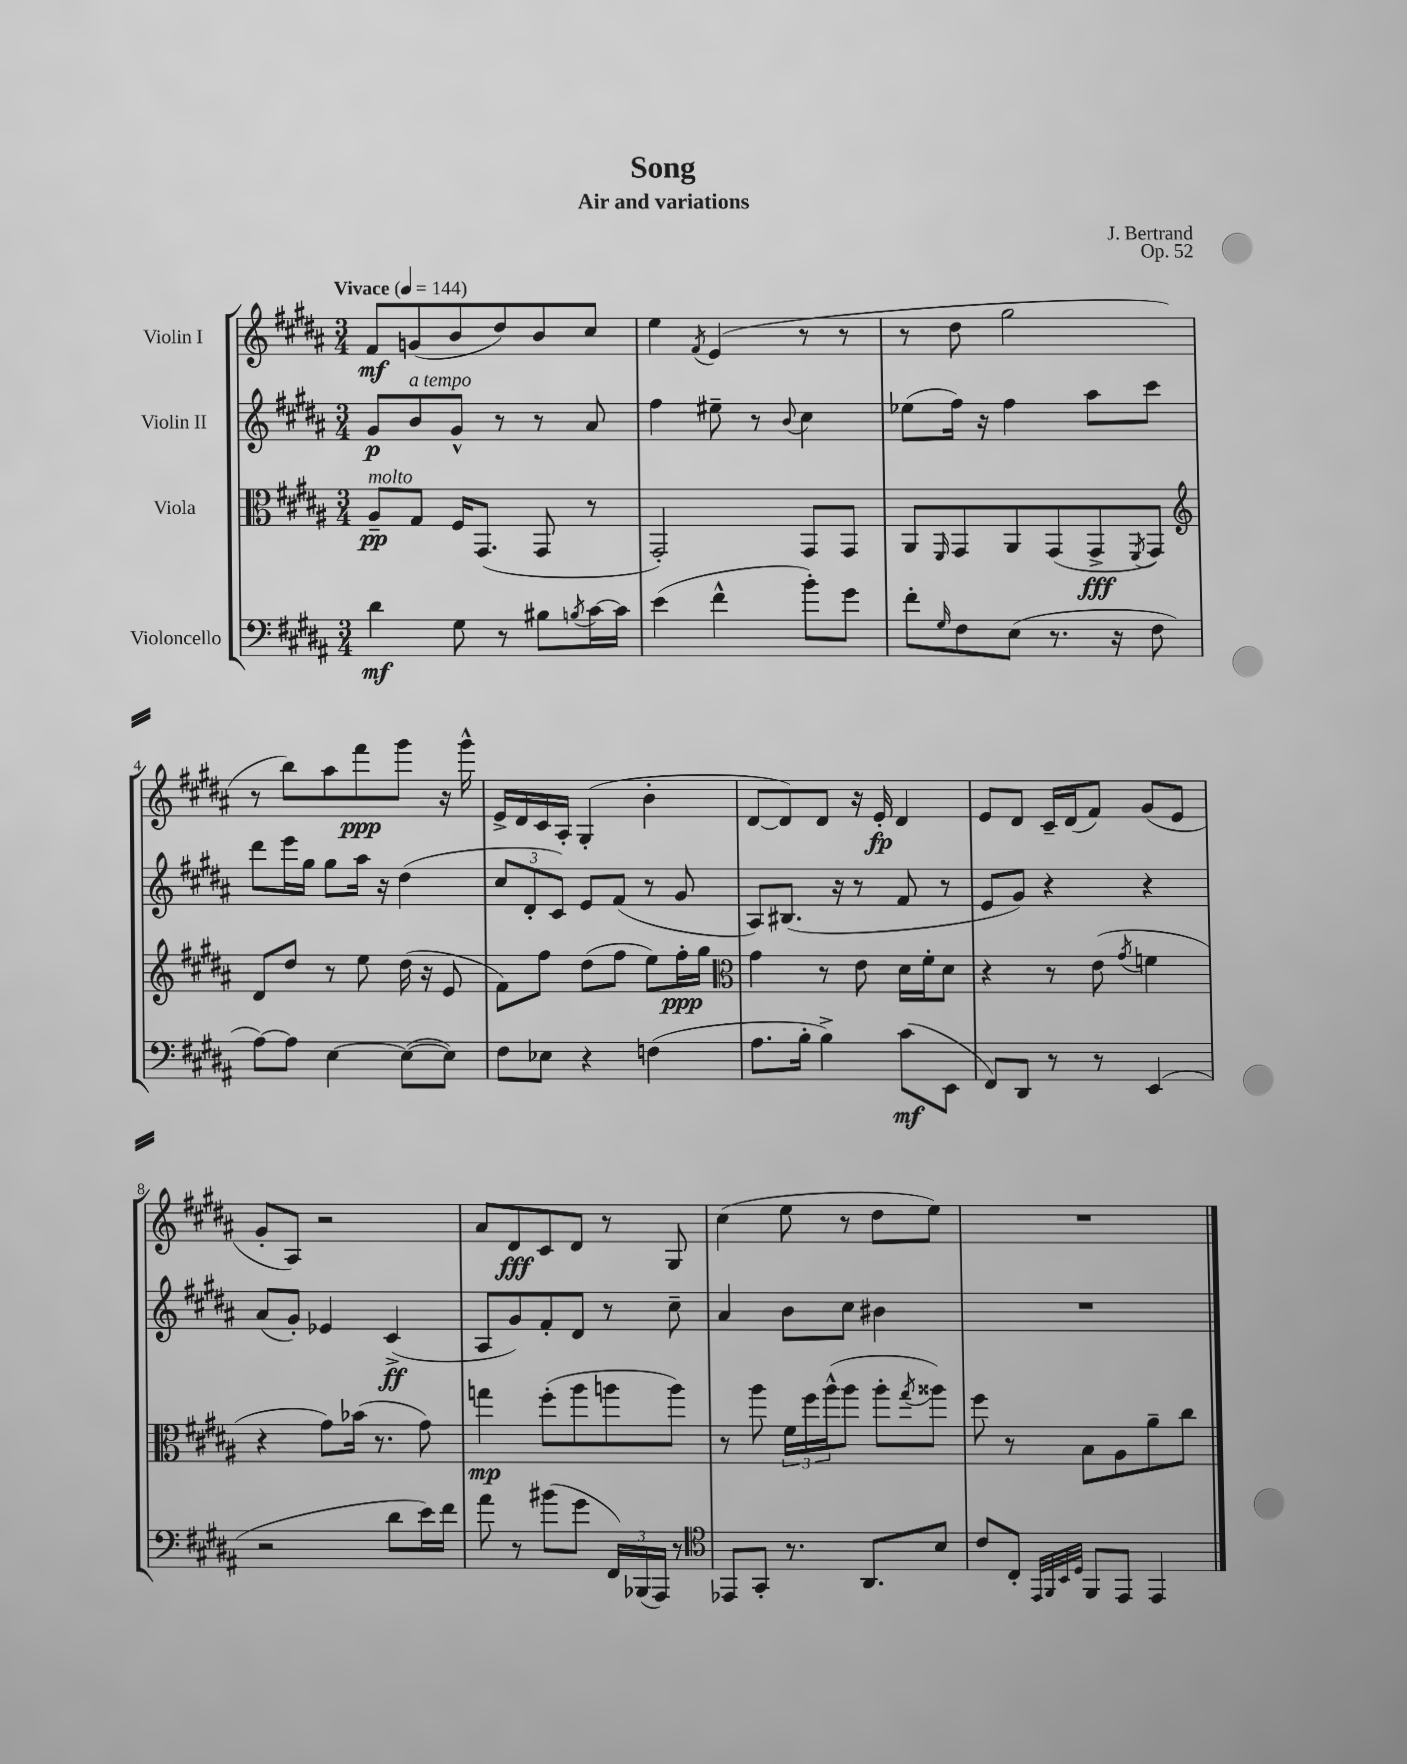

**kern	**kern	**kern	**kern
*staff4	*staff3	*staff2	*staff1
*clefF4	*clefC3	*clefG2	*clefG2
*k[f#c#g#d#a#]	*k[f#c#g#d#a#]	*k[f#c#g#d#a#]	*k[f#c#g#d#a#]
*M3/4	*M3/4	*M3/4	*M3/4
*MM144	*MM144	*MM144	*MM144
4d#	8A#~	8g#	8f#
.	8G#	8b	(8g
8G#	16F#	8g#^^	8b
.	(8.GG#	.	.
8r	.	8r	8dd#)
8B#	8GG#	8r	8b
8qB	.	.	.
[16c#	8r	8a#	8cc#
16c#]	.	.	.
=	=	=	=
(4e	2GG#')	4ff#	4ee
.	.	.	8qf#
4f#^^	.	8ee#~	(4e
.	.	8r	.
.	.	8qqb	.
8b')	8GG#	4cc#	8r
8g#	8GG#	.	8r
=	=	=	=
8f#'	8AA#	(8ee-	8r
16qqG#	16qqFF#	.	.
8F#	8GG#	16ff#)	8dd#
.	.	16r	.
(8E	8AA#	4ff#	2gg#
8.r	(8GG#	.	.
.	8GG#^	8aa#	.
16r	.	.	.
.	8qFF#	.	.
8F#	8GG#)	8ccc#	.
=	=	=	=
*	*clefG2	*	*
[8A#)	8d#	8ddd#	8r
8A#]	8dd#	16eee	8bb)
.	.	16gg#	.
[4E	8r	8gg#	8aa#
.	8ee	16aa#	8fff#
.	.	16r	.
(8E_	(16dd#	(4dd#	8ggg#
.	16r	.	.
8E])	8e	.	16r
.	.	.	16ggg#^^
=	=	=	=
8F#	8f#)	12cc#	16e^
.	.	.	16d#
.	.	12d#'	.
8E-	8ff#	.	16c#
.	.	12c#)	.
.	.	.	16A#'
4r	(8dd#	8e	(4G#'
.	8ff#	(8f#	.
(4F	8ee)	8r	4b'
.	16ff#'	8g#	.
.	16gg#	.	.
=	=	=	=
*	*clefC3	*	*
8.A#	4g#	8A#)	[8d#
.	.	(8.B#	8d#])
16B'	.	.	.
4B^)	8r	.	8d#
.	.	16r	.
.	8e	8r	16r
.	.	.	16e'
(8c#	16d#	8f#	4d#
.	16f#'	.	.
8EE	8d#	8r	.
=	=	=	=
8FF#)	4r	8e	8e
8DD#	.	8g#)	8d#
8r	8r	4r	16c#~
.	.	.	(16d#
8r	(8e	.	8f#)
.	8qg#	.	.
(4EE	4f	4r	(8g#
.	.	.	8e
=	=	=	=
2r	4r	(8a#	8g#'
.	.	8g#')	8A#)
.	8g#)	4e-	2r
.	(16b-	.	.
.	8.r	.	.
8d#	.	(4c#^	.
16e)	8g#)	.	.
16f#	.	.	.
=	=	=	=
8a#	4gg	8A#	8a#
8r	.	8g#)	8d#
(8b#	(8ff#'	8f#'	8c#
8g#	8aa#	8d#	8d#
24FF#)	8aa	8r	8r
(24BBB-	.	.	.
24AAA#)	.	.	.
8r	8aa)	8cc#~	8G#
=	=	=	=
*clefC4	*	*	*
8EE-	8r	4a#	(4cc#
8GG#'	8aa#	.	.
8.r	24f#	8b	8ee
.	24ff#	.	.
.	(24aa#^^	.	.
.	8aa#	8cc#	8r
8.AA#	.	.	.
.	8aa#'	4b#	8dd#
.	8qgg#	.	.
8B	8aa##)	.	8ee)
=	=	=	=
8c#	8ff#	2.r	2.r
8C#'	8r	.	.
32qqEE	.	.	.
32qqFF#	.	.	.
32qqBB	.	.	.
32qqD#	.	.	.
8FF#	8B	.	.
8EE	8A#	.	.
4EE	8a#~	.	.
.	8cc#	.	.
==	==	==	==
*-	*-	*-	*-
